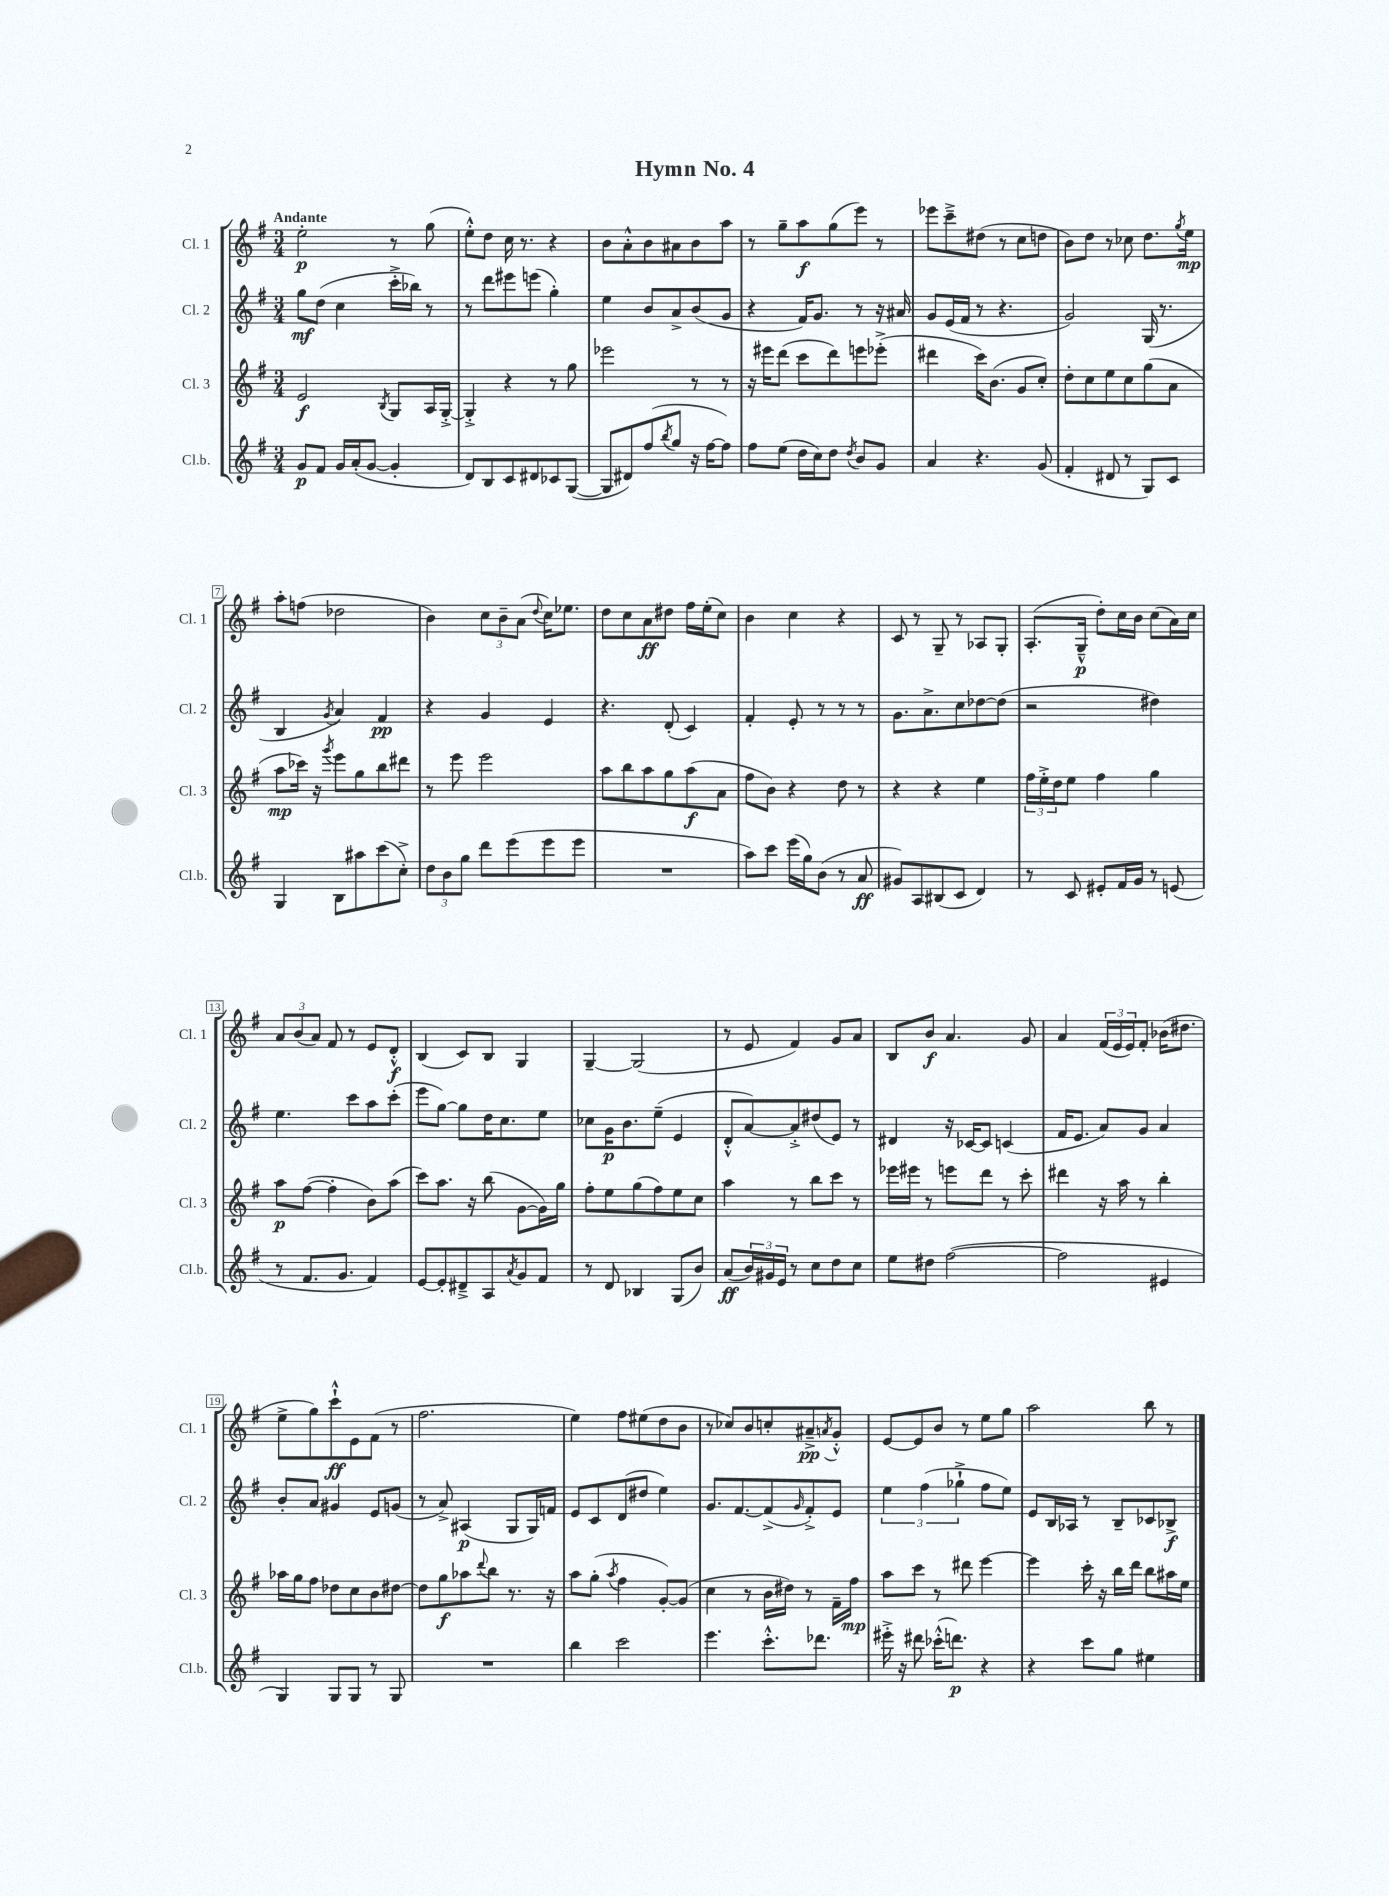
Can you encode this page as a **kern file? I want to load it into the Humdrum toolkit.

**kern	**kern	**kern	**kern
*staff4	*staff3	*staff2	*staff1
*clefG2	*clefG2	*clefG2	*clefG2
*k[f#]	*k[f#]	*k[f#]	*k[f#]
*M3/4	*M3/4	*M3/4	*M3/4
8g	2e	8gg	2ee'
8f#	.	(8dd	.
16g	.	4cc	.
(16a'	.	.	.
[8g	.	.	.
.	8qB	.	.
4g']	8G	16ccc'^	8r
.	.	16bb-)	.
.	16A	8r	(8gg
.	[16G'^	.	.
=	=	=	=
8d)	4G'^]	8r	8ee'^^)
8B	.	8ddd	8dd
8c	4r	8eee#	16cc
.	.	.	8.r
8d#	.	(8eee	.
8c-	8r	4gg')	4r
([8G	8gg	.	.
=	=	=	=
8G]	2eee-	4ee	8b
8d#)	.	.	8a'^^
(8ff#	.	8b	8b
8qbb	.	.	.
8gg	.	8a^	8a#
16r	8r	(8b	8b
[16ff#	.	.	.
8ff#])	8r	8g	8aa
=	=	=	=
8ff#	16r	4r	8r
.	16eee#	.	.
(8ee	(8ddd	.	8gg~
16dd	8ccc	16f#)	8aa
16cc)	.	8.g	.
8dd	8ddd)	.	(8gg
8qdd	.	.	.
8b	8eee	8r	8eee)
8g	(8eee-'^	16r	8r
.	.	16a#	.
=	=	=	=
4a	4ddd#	8g	8eee-
.	.	(16e	8ccc~^
.	.	16f#	.
4.r	16ccc)	8r	(8dd#
.	(8.b	.	.
.	.	4.r	8r
.	8g	.	8cc
(8g	8cc')	.	8dd
=	=	=	=
4f#'	8dd'	2g)	8b)
.	8cc	.	8dd
8d#	8ee	.	8r
8r	8cc	.	8cc-
8G)	(8gg	(16G	8.dd
.	.	8.r	.
8c	8a	.	.
.	.	.	8qgg
.	.	.	16ee
=	=	=	=
4G	8aa	4B	8aa'
.	16ccc-)	.	(8ff
.	16r	.	.
.	8qggg	8qg	.
8B	8eee	4a)	2dd-
8aa#	8gg	.	.
(8ccc	8bb	4f#	.
8cc'^)	8ddd#	.	.
=	=	=	=
12dd	8r	4r	4b)
12b	.	.	.
.	8eee	.	.
12gg	.	.	.
8ddd	2eee	4g	12cc
.	.	.	12b~
(8eee	.	.	.
.	.	.	(12a
.	.	.	8qqdd
8eee	.	4e	16cc)
.	.	.	8.ee-
8eee	.	.	.
=	=	=	=
2.r	8aa	4.r	8dd
.	8bb	.	8cc
.	8aa	.	8a
.	8gg	(8d'	8dd#
.	(8aa	4c)	16ff#
.	.	.	(16ee'
.	8a	.	8cc)
=	=	=	=
8aa)	8ff#	4f#'	4b
8ccc	8b)	.	.
(16eee	4r	8e'	4cc
16gg)	.	.	.
(8b	.	8r	.
8r	8dd	8r	4r
8a	8r	8r	.
=	=	=	=
8g#)	4r	8.g	8c
8A	.	.	8r
.	.	8.a^	.
(8B#	4r	.	8G~
8c	.	8cc	8r
4d)	4ee	[8dd-	8A-
.	.	(8dd-]	8G'
=	=	=	=
8r	24ff#	2r	(8.A'
.	24ee'^	.	.
.	24dd	.	.
8c	8ee	.	.
.	.	.	16G~^^
8e#'	4ff#	.	8dd')
16f#	.	.	16cc
16g	.	.	16b
8r	4gg	4dd#)	(8cc
(8e	.	.	16a)
.	.	.	16cc
=	=	=	=
8r	8aa	4.ee	12a
.	.	.	(12b
8.f#	([8ff#	.	.
.	.	.	12a)
.	4ff#']	.	8f#
8.g	.	.	.
.	.	8ccc	8r
4f#)	8b)	8aa	8e
.	(8aa	(8ccc'	8d'^^
=	=	=	=
[8e	8ccc)	8eee	(4B
8e']	8.aa	[8gg)	.
8d#~^	.	8gg]	8c)
.	16r	.	.
8A	(8bb	16dd	8B
.	.	8.cc	.
8qa	.	.	.
8g	[8g	.	4G
8f#	16g])	8ee	.
.	16gg	.	.
=	=	=	=
8r	8ff#'	8cc-	[4G~
8d	8ee	16g	.
.	.	8.b	.
4B-	(8gg	.	(2G]
.	8ff#)	(8ee~	.
(8G	8ee	4e	.
8b)	8cc	.	.
=	=	=	=
(8a	4aa	8d'^^	8r
24b)	.	[8a)	8e
24g#	.	.	.
24e	.	.	.
8r	8r	8a'^]	4f#)
8cc	8bb	(8dd#	.
8dd	8ccc	8e)	8g
8cc	8r	8r	8a
=	=	=	=
8ee	16eee-	4d#	8B
.	16eee#	.	.
8dd#	8r	.	8b
([2ff#	8eee	16r	4.a
.	.	[16c-	.
.	8ddd	8c-]	.
.	8r	(4c	.
.	8ccc'	.	8g
=	=	=	=
2ff#]	4ddd#	16f#	4a
.	.	8.e	.
.	16r	8a)	(24f#
.	.	.	24e
.	16aa	.	.
.	.	.	24e)
.	8r	8g	8f#'
4e#	4bb'	4a	(16b-
.	.	.	8.dd#
=	=	=	=
4G)	16aa-	8b'	8ee^
.	16gg	.	.
.	8ff#	8a	8gg)
8G	8dd-	4g#	8ccc`^^
8G	8cc	.	8e
8r	8b	8e	(8f#
8G	[8dd#	(8g	8r
=	=	=	=
2.r	8dd#]	8r	2.ff#
.	8gg	8a^)	.
.	8aa-	(4A#	.
.	8qqddd	.	.
.	8bb	.	.
.	8.r	8G	.
.	.	16G)	.
.	16r	16f	.
=	=	=	=
4bb	8aa	8e	4ee)
.	(8gg'	8c	.
.	8qaa	.	.
2ccc	4ff#	(8d	8ff#
.	.	8dd#	(8ee#
.	[8g')	4ee)	8dd
.	(8g]	.	8b
=	=	=	=
4.eee	4cc	8.g	8r
.	.	.	8cc-)
.	.	[8.f#	.
.	8r	.	8b
8.ccc'^^	16b	(8f#^]	8cc'
.	16dd#)	.	.
.	.	16qqg	.
.	8r	8f#'^)	8a#~^
8.ddd-	.	.	.
.	.	.	8qa
.	16f#~	8e	8g'^^
.	16ff#	.	.
=	=	=	=
16eee#'^	8aa	6ee	[8e
16r	.	.	.
8ddd#	8ccc	.	8e]
.	.	(6ff#	.
(16ccc-'^^	8r	.	8b
8.ddd)	.	.	.
.	.	6gg-`^	.
.	8ddd#	.	8r
4r	[4eee	8ff#	8ee
.	.	8ee)	8gg
=	=	=	=
4r	4eee]	8e	2aa
.	.	16B	.
.	.	16A-	.
8ccc	16ccc'	8r	.
.	16r	.	.
8gg	16bb	8B~	.
.	16ddd	.	.
4ee#	8bb	8c-	8bb
.	16aa#	8B-^	8r
.	16ee	.	.
==	==	==	==
*-	*-	*-	*-
